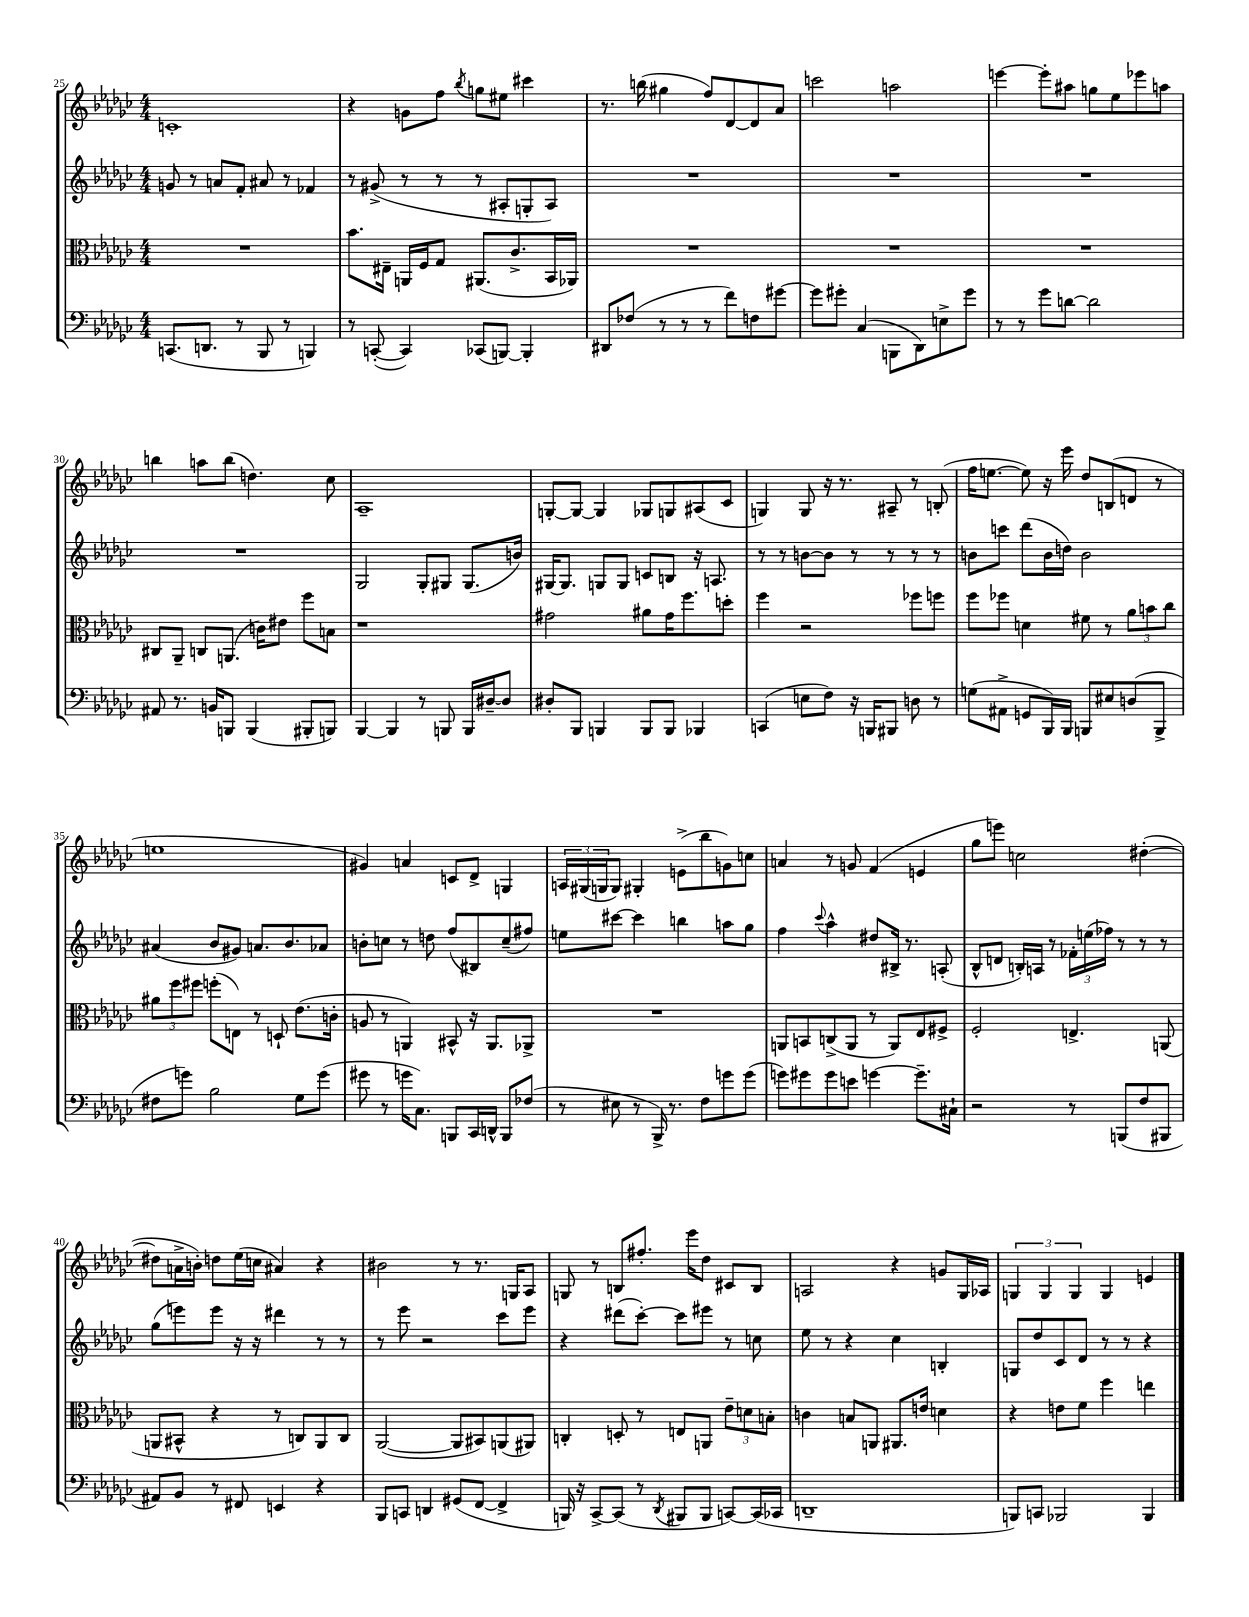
<<
\new StaffGroup <<
\new Staff = "s0" {
    \clef treble \key ges \major \numericTimeSignature \time 4/4
    c'1-. |
    r4 g'8 f''8 \acciaccatura { bes''8 } g''8 eis''8 cis'''4 |
    r8. b''16( gis''4 f''8) des'8~ des'8 aes'8 |
    c'''2 a''2 |
    e'''4~ e'''8-. ais''8 g''8 ees''8 ees'''8 a''8 |
    b''4 a''8 b''8( d''4.) ces''8 |
    aes1-- |
    g8~-. g8~ g4 ges8 g8 ais8( ces'8 |
    g4) g8 r16 r8. ais8-- r8 b8-.( |
    f''16 e''8.~ e''8) r16 ees'''16 des''8 b8( d'8 r8 |
    e''1 |
    gis'4) a'4 c'8 des'8-> g4 |
    \tuplet 3/2 { a16 gis16( g16 } g8) gis4-. e'8->( bes''8 g'8) c''8 |
    a'4 r8 g'8 f'4( e'4 |
    ges''8 e'''8) c''2 dis''4~-.( |
    dis''8 a'16-> b'16-.) d''8 ees''16( c''16 ais'4) r4 |
    bis'2 r8 r8. g16 aes8 |
    g8 r8 b8 fis''8.-. ees'''16 des''8 cis'8 b8 |
    a2 r4 g'8 ges16 aes16 |
    \tuplet 3/2 { g4 g4 g4 } g4 e'4 \bar "|." |
}
\new Staff = "s1" {
    \clef treble \key ges \major \numericTimeSignature \time 4/4
    g'8 r8 a'8 f'8-. ais'8 r8 fes'4 |
    r8 gis'8->( r8 r8 r8 ais8-. g8-. ais8) |
    R1 |
    R1 |
    R1 |
    R1 |
    ges2 ges8-. gis8 gis8.( b'16) |
    gis16~ gis8. g8 g8 c'8 b8 r16 a8. |
    r8 r8 b'8~ b'8 r8 r8 r8 r8 |
    b'8 c'''8 des'''8( b'16 d''16) b'2 |
    ais'4( bes'8 gis'8) a'8. bes'8. aes'8 |
    b'8-. c''8 r8 d''8 f''8( bis8) c''8--( fis''8) |
    e''8 cis'''8~ cis'''4 b''4 a''8 ges''8 |
    f''4 \appoggiatura { ces'''8 } aes''4-^ dis''8 bis16-> r8. a8-.( |
    bes8-^ d'8 b16-.) a16 r8 \tuplet 3/2 { fes'16-. e''16( fes''16) } r8 r8 r8 |
    ges''8( e'''8) e'''8 r16 r16 dis'''4 r8 r8 |
    r8 ees'''8 r2 ces'''8 ees'''8 |
    r4 dis'''8( ces'''8~-.) ces'''8 eis'''8 r8 c''8 |
    ees''8 r8 r4 ces''4 b4-. |
    g8 des''8 ces'8 des'8 r8 r8 r4 \bar "|." |
}
\new Staff = "s2" {
    \clef alto \key ges \major \numericTimeSignature \time 4/4
    R1 |
    bes'8. eis16-- a,16 f16 ges8 ais,8.( ces'8.-> bes,16 aes,16) |
    R1 |
    R1 |
    R1 |
    cis8 aes,8-- c8 a,8.( c'16) eis'8 f''8 b8 |
    r1 |
    gis'2 ais'8 gis'16 f''8. d''8-. |
    f''4 r2 fes''8 f''8 |
    f''8 fes''8 d'4 fis'8 r8 \tuplet 3/2 { aes'8 b'8 ces''8 } |
    \tuplet 3/2 { ais'8 f''8 fis''8 } f''8-.( e8) r8 d8-! ees'8.( c'16-. |
    a8 r8 a,4) bis,8-^ r16 a,8. aes,8-> |
    R1 |
    a,8 b,8 c8->( a,8 r8 a,8) ees8 fis8-> |
    f2-. e4.-> a,8( |
    a,8 bis,8-^ r4 r8 c8) a,8 c8 |
    aes,2~( aes,8 bis,8) a,8( ais,8) |
    c4-. d8-. r8 e8 a,8 \tuplet 3/2 { ees'8-- d'8 b8-. } |
    c'4 b8 a,8 ais,8. e'16 d'4 |
    r4 e'8 f'8 f''4 e''4 \bar "|." |
}
\new Staff = "s3" {
    \clef bass \key ges \major \numericTimeSignature \time 4/4
    c,8.( d,8. r8 bes,,8 r8 b,,4) |
    r8 c,8~-.( c,4) ces,8( b,,8~) b,,4-. |
    dis,8 fes8( r8 r8 r8 f'8) f8 gis'8~ |
    gis'8 gis'8-. ces4( b,,8 des,8) e8-> gis'8 |
    r8 r8 ges'8 d'8~ d'2 |
    ais,8 r8. b,16 b,,8 b,,4( bis,,8-. b,,8) |
    bes,,4~ bes,,4 r8 b,,8 b,,16 dis16~-- dis8 |
    dis8-. bes,,8 b,,4 b,,8 b,,8 bes,,4 |
    c,4( e8 f8) r16 b,,16 bis,,8 d8 r8 |
    g8( ais,8-> g,8 bes,,16) bes,,16 b,,8 eis8 d8( b,,8-> |
    fis8 g'8) bes2 ges8 g'8( |
    gis'8 r8 g'16 ces8.) b,,8 ces,16 d,16-^ b,,8 fes8( |
    r8 eis8 r8 bes,,16->) r8. f8 g'8 g'8( |
    g'8) gis'8 gis'8 e'8 g'4~ g'8.-- cis16-! |
    r2 r8 b,,8( f8 bis,,8 |
    ais,8) bes,8 r8 fis,8 e,4 r4 |
    bes,,8 c,8 d,4 gis,8( f,8~ f,4-> |
    b,,16) r16 ces,8~-> ces,8( r8 \acciaccatura { des,8 } bis,,8 bis,,8 c,8~) c,16( ces,16 |
    d,1-- |
    b,,8) c,8 bes,,2 bes,,4 \bar "|." |
}
>>
>>
\layout { \context { \Score currentBarNumber = #25 } }
